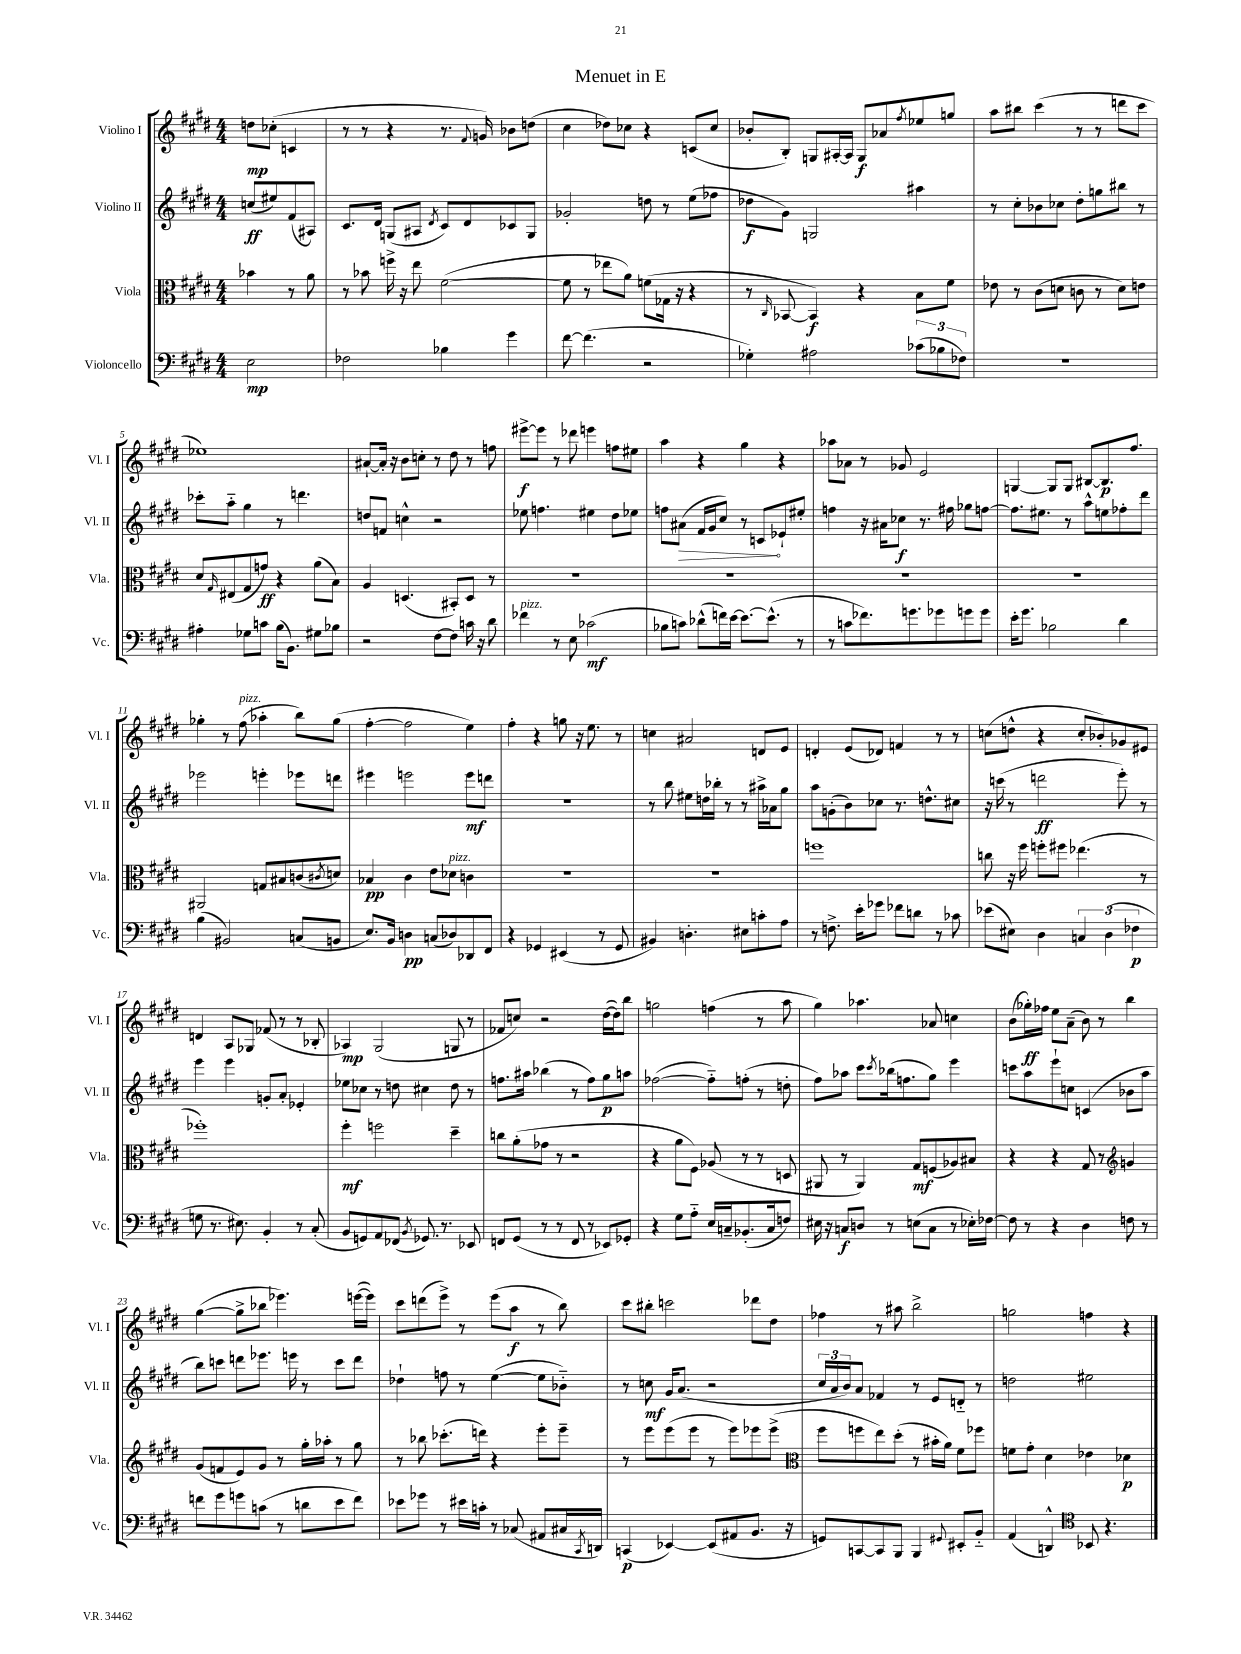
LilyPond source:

\header { title = "Menuet in E" }
<<
\new StaffGroup <<
\new Staff = "s0" \with { instrumentName = "Violino I" shortInstrumentName = "Vl. I" } {
    \clef treble \key e \major \numericTimeSignature \time 4/4 \partial 2
    d''8\mp ces''8-.( c'4 |
    r8 r8 r4 r8. \appoggiatura { fis'8 } g'16) bes'8 d''8( |
    cis''4 des''8) ces''8 r4 c'8( ces''8 |
    bes'8-. b8-.) g8 ais16~-. ais16 g8\f aes'8 \acciaccatura { fis''8 } ees''8 g''8 |
    a''8 bis''8 cis'''4( r8 r8 d'''8 cis'''8 |
    ees''1) |
    ais'8~-! ais'16-. r16 b'8 c''8-. r8 dis''8 r8 f''8 |
    eis'''8~->\f eis'''8 r8 des'''8 e'''4 f''8 eis''8 |
    a''4 r4 gis''4 r4 |
    aes''8 aes'8 r8 ges'8 e'2 |
    g4~ g8 g8 bis8~ bis8.\p fis''8. |
    ges''4-. r8 fis''8^\markup { \italic "pizz." }( aes''4-. b''8) ges''8( |
    fis''4~-. fis''2 e''4) |
    fis''4-. r4 g''8 r16 e''8. r8 |
    c''4 ais'2 d'8 e'8 |
    d'4-. e'8( des'8) f'4 r8 r8 |
    c''8( d''8-^ r4 c''8-. bes'8-.) ges'8 eis'8 |
    d'4 a8 ges8 fes'8( r8 r8 bes8-. |
    aes4\mp) gis2( g8 r8 |
    fes'8 c''8) r2 dis''16~( dis''16) b''8 |
    g''2 f''4( r8 a''8 |
    gis''4) aes''4. aes'8 c''4 |
    b'8( ges''16-.\ff) fes''16 e''8 a'8--( b'8) r8 b''4 |
    gis''4~( gis''8-> bes''8 ees'''4.) e'''16~( e'''16) |
    cis'''8 d'''8( e'''8->) r8 e'''8( a''8\f r8 b''8) |
    cis'''8 bis''8-. c'''2 des'''8 dis''8 |
    fes''4 r8 ais''8 b''2-> |
    g''2 f''4 r4 \bar "|." |
}
\new Staff = "s1" \with { instrumentName = "Violino II" shortInstrumentName = "Vl. II" } {
    \clef treble \key e \major \numericTimeSignature \time 4/4 \partial 2
    c''8\ff( eis''8) fis'8( ais8) |
    cis'8. dis'16 g8( ais8 \acciaccatura { dis'8 } cis'8) dis'8 ces'8 g8 |
    ges'2-. d''8 r8 e''8( fes''8 |
    des''8\f gis'8) g2 ais''4 |
    r8 cis''8-. bes'8 ces''8 dis''8-. g''8 bis''8 r8 |
    ces'''8-. a''8-_ gis''4 r8 d'''4. |
    d''8 f'8 c''4-^ r2 |
    ees''8 f''4. eis''4 dis''8 ees''8 |
    f''8 \once \override Hairpin.circled-tip = ##t ais'8\>( fis'16 gis'16 cis''8) r8 c'8\! ees'8-! eis''8-. |
    f''4 r16 ais'16 ces''8\f r8. fis''16 ges''8 f''8~ |
    f''8. eis''8. r8 a''8-^ e''8 fes''8-. dis'''8 |
    ees'''2 e'''4-. ees'''8 d'''8 |
    eis'''4 e'''2 e'''8\mf d'''8 |
    r1 |
    r8 b''8 eis''8 d''16 bes''16-. r8 r8 ais''16-> aes'16 gis''8 |
    a''8 g'8-.( b'8) ces''8 r8. d''8.-^ cis''8 |
    r16 c'''16( r8 d'''2\ff e'''8-.) r8 |
    e'''4 e'''4 g'8-. a'8-. ees'4-. |
    ees''8 ces''8 r8 d''8 cis''4 d''8 r8 |
    f''8. ais''16 bes''4( r8 f''8) gis''8\p a''8 |
    fes''2~( fes''8-_) f''8-.( r8 d''8-. |
    fis''8) aes''8 cis'''8 \acciaccatura { cis'''8 } bes''16( f''8. gis''8) e'''4 |
    c'''8 a''8 e'''8-! c''8 c'4( bes'8 a''8 |
    b''8) c'''8 d'''8 ees'''8. e'''16 r8 c'''8 d'''8 |
    des''4-! f''8 r8 e''4~( e''8 bes'8-_) |
    r8 c''8\mf gis'16 a'8.( r2 |
    \tuplet 3/2 { cis''16 a'16 b'16) } a'8 fes'4 r8 e'8 d'8-_ r8 |
    d''2 eis''2 \bar "|." |
}
\new Staff = "s2" \with { instrumentName = "Viola" shortInstrumentName = "Vla." } {
    \clef alto \key e \major \numericTimeSignature \time 4/4 \partial 2
    bes'4 r8 a'8 |
    r8 bes'8 f''16-> r16 e''8 fis'2~( |
    fis'8 r8 ees''8 a'8) f'8( ges16 r16 r4 |
    r8 \grace { cis16 } bes,8~ bes,4\f) r4 b8 fis'8 |
    ees'8 r8 cis'8( d'8 c'8 r8 d'8) e'8 |
    dis'8 \grace { gis16 } eis8( gis8 g'8\ff) r4 a'8( b8) |
    a4 d4.( bis,8-.) d8 r8 |
    R1 |
    R1 |
    R1 |
    R1 |
    ais,2 g8 bis8 c'8( \acciaccatura { cis'8 } d'8) |
    bes4\pp cis'4 e'8 des'8^\markup { \italic "pizz." } c'4 |
    R1 |
    R1 |
    f''1 |
    c''8 r16 fis''16 f''8-. fis''8 ees''4.( r8 |
    fes''1-.) |
    fis''4-.\mf f''2 dis''4-- |
    c''8 a'8-.( ges'8 r8 r2 |
    r4 a'8 fis8) aes8( r8 r8 d8 |
    ais,8 r8 ais,4) gis8\mf f8( aes8) bis8 |
    r4 r4 gis8 r8 \clef treble g'4 |
    gis'8( f'8 e'8) gis'8 r8 gis''16-. aes''16-. r8 gis''8 |
    r8 bes''8 ces'''8.-.( d'''16) r4 e'''8-. e'''8-- |
    r8 e'''8 e'''8( e'''8 r8 e'''8) ees'''8 ees'''8->( |
    \clef alto fis''8 f''8 e''8) dis''8-.( r8 bis'16-. a'16) fis'8 fes''8 |
    f'8 gis'8-. dis'4 ees'4 des'4\p \bar "|." |
}
\new Staff = "s3" \with { instrumentName = "Violoncello" shortInstrumentName = "Vc." } {
    \clef bass \key e \major \numericTimeSignature \time 4/4 \partial 2
    e2\mp |
    fes2 bes4 gis'4 |
    fis'8~ fis'4.( r2 |
    ges4-.) ais2 \tuplet 3/2 { ces'8( bes8 fes8) } |
    r1 |
    ais4-. ges8 c'8 b16( b,8.) gis8 bes8 |
    r2 fis8~ fis8 c'16 r16 dis'8 |
    fes'4^\markup { \italic "pizz." } r8 e8 ces'2\mf( |
    bes8 c'8) des'8-^( f'16) e'16~ e'8.~ e'8.-^( r8 |
    r8 c'8 fes'8.) g'8. ges'8 g'8 g'8 |
    e'16-. gis'8. bes2 dis'4 |
    b4( bis,2) c8( b,8 |
    e8.) b,16 d4\pp c8( des8) des,8 fis,8 |
    r4 ges,4 eis,4( r8 ges,8 |
    bis,4) d4.-. eis8 c'8-. a8 |
    r8 f8.-> e'16-. ges'8 fes'8 d'8 r8 ces'8 |
    ees'8( eis8) dis4 \tuplet 3/2 { c4 dis4( fes4\p } |
    g8 r8. eis8.) b,4-. r8 cis8-.( |
    b,8 g,8) a,8 fes,8( \acciaccatura { b,8 } ges,8.) r8. ees,8 |
    f,8 gis,8( r8 r8 f,8 r8 ees,8) ges,8-. |
    r4 gis8 a8-_ e16 c16-- bes,8.-.( c16 f8) |
    eis16 r16 c8\f d8 r8 e8( c8 r8 ees16-.) fes16~ |
    fes8 r8 r4 dis4 f8 r8 |
    f'8 gis'8 g'8 c'8( r8 d'8 e'8 f'8) |
    ees'8 ges'8 r8 eis'16 c'16-. r8 ces8( ais,8 cis16 \acciaccatura { cis,8 } d,16) |
    c,4\p( ees,4~) ees,8( ais,8 b,8. r16 |
    g,8) c,8~ c,8 b,,8 b,,4 \appoggiatura { gis,8 } eis,8-. b,8-_ |
    a,4( d,4-^) \clef tenor bes,8 r4. \bar "|." |
}
>>
>>
